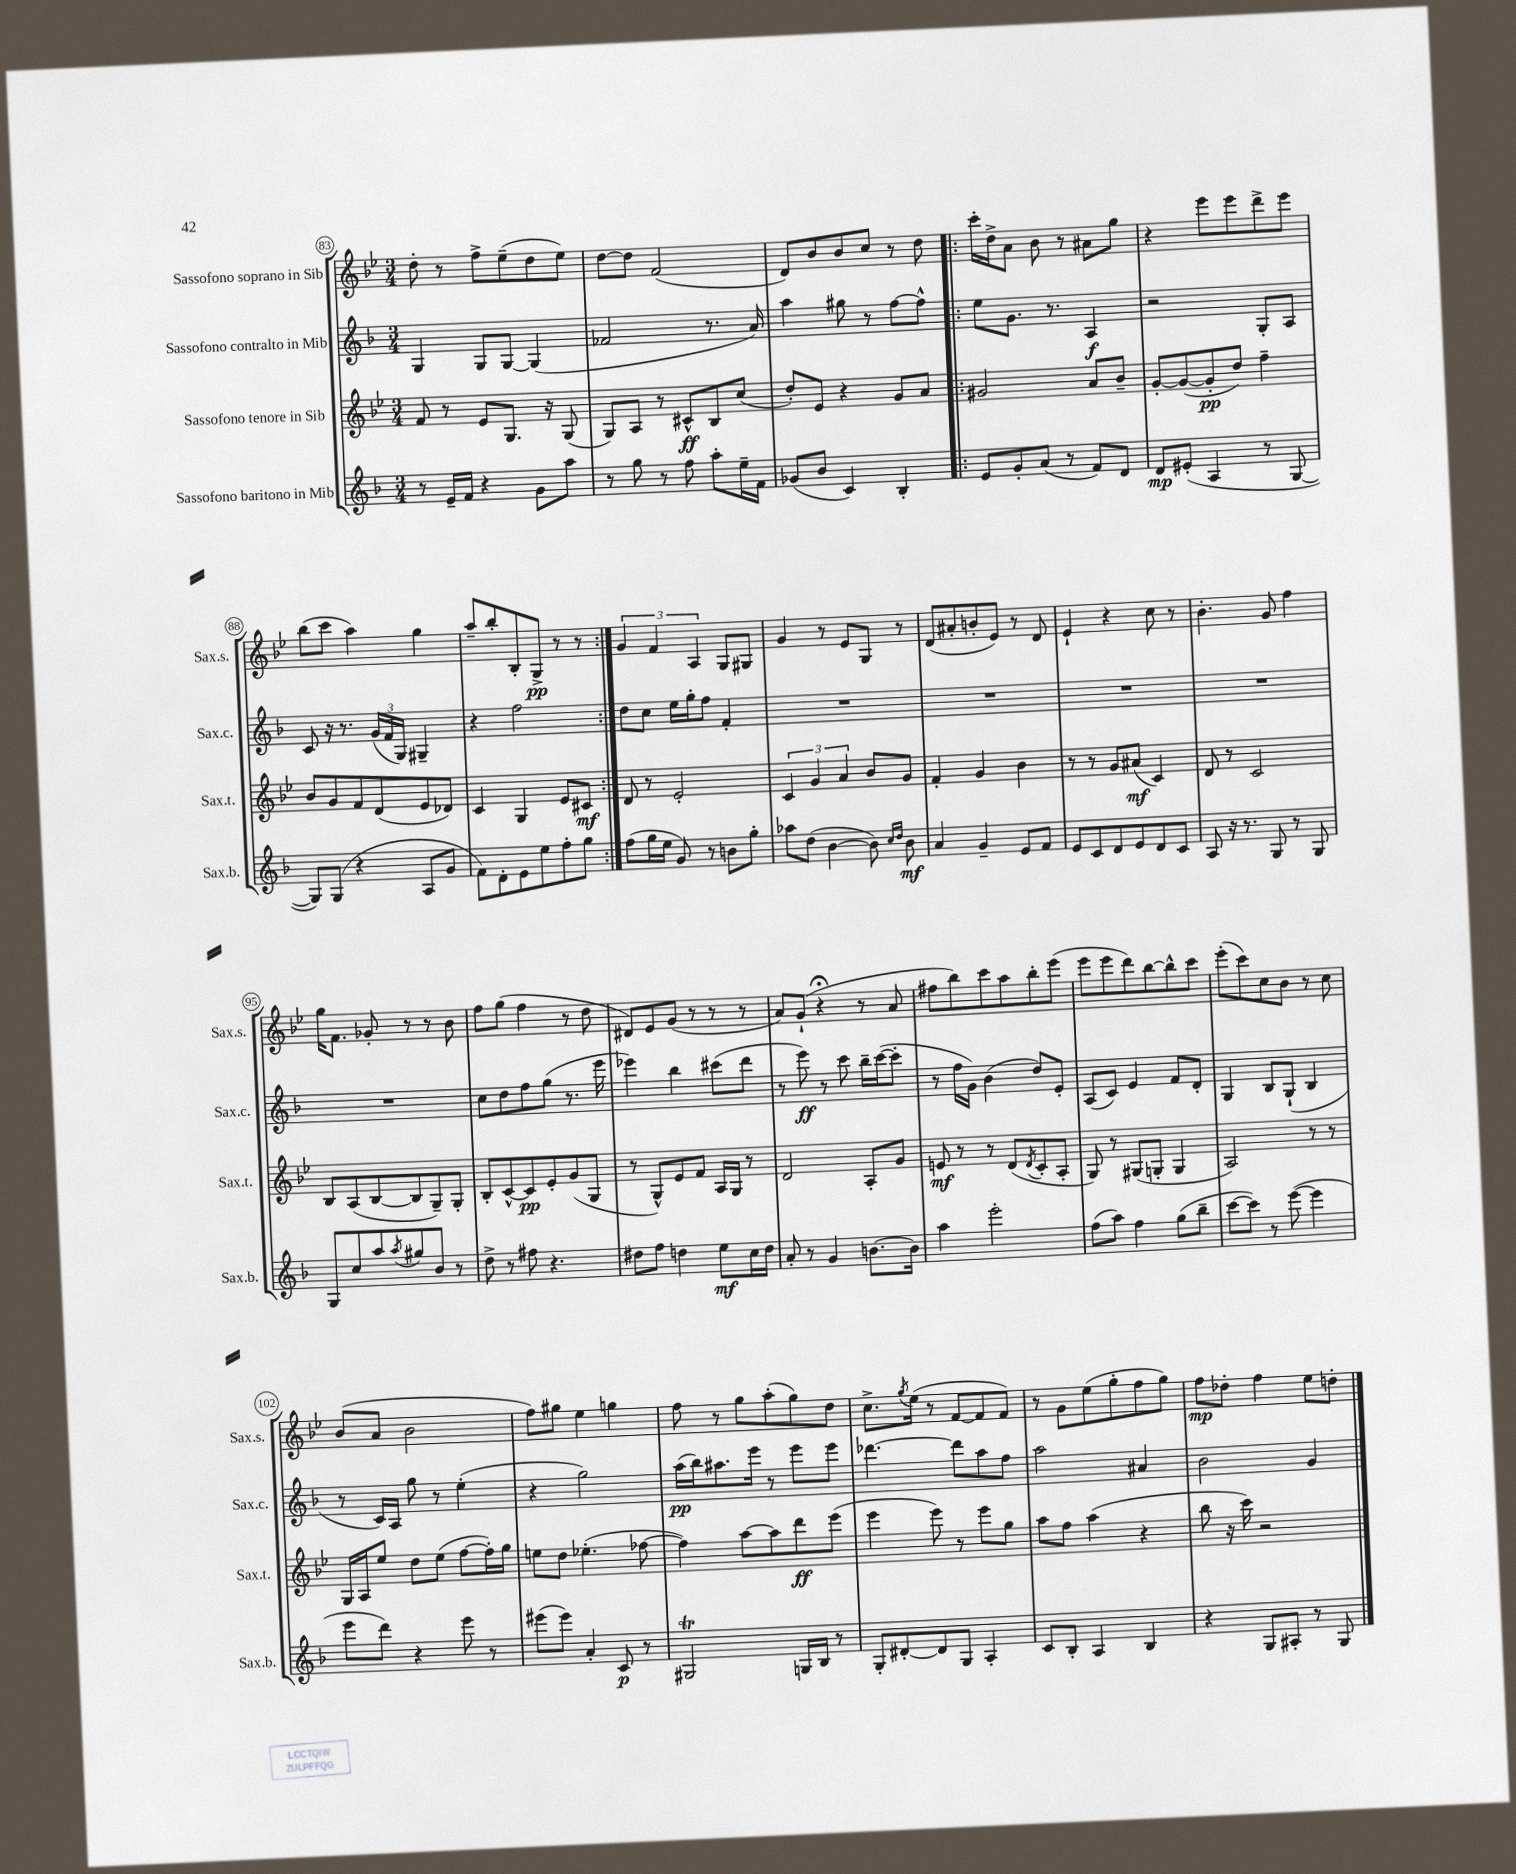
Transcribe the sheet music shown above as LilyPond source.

<<
\new StaffGroup <<
\new Staff = "s0" \with { instrumentName = "Sassofono soprano in Sib" shortInstrumentName = "Sax.s." } {
    \clef treble \key bes \major \numericTimeSignature \time 3/4
    d''8-. r8 f''8-> ees''8--( d''8 ees''8) |
    d''8~ d''8 f'2( |
    d'8) bes'8 bes'8 c''8 r8 d''8 |
    \repeat volta 2 { c'''16-. d''16-> a'8 bes'8 r8 ais'8 g''8 |
    r4 ees'''8 ees'''8 d'''8-> ees'''8 |
    bes''8( c'''8 a''4) g''4 |
    a''8-- bes''8-. bes8-. g8->\pp r8 r8 | }
    \tuplet 3/2 { g'4 f'4 a4 } g8 gis8 |
    g'4 r8 ees'8 g8 r8 |
    d'8( ais'8-. b'8-. ees'8) r8 d'8 |
    ees'4-! r4 c''8 r8 |
    bes'4.-. g'8 f''4 |
    g''16 f'8. ges'8-. r8 r8 bes'8 |
    f''8 g''8( f''4 r8 d''8 |
    dis'8) ees'8 g'8( r8 r8 r8 |
    a'8) g'8-!( r4\fermata r8 a'8 |
    fis''8 bes''8) c'''8 a''8 bes''8-. ees'''8( |
    ees'''8 ees'''8 d'''8) bes''8~ bes''8-^ c'''8 |
    ees'''8-.( c'''8) c''8 bes'8 r8 c''8 |
    bes'8( a'8 bes'2 |
    f''8) gis''8 ees''4 g''4 |
    f''8 r8 g''8 a''8-.( g''8) d''8 |
    c''8.-> \acciaccatura { g''8 } ees''16( r8 f'8~ f'8 f'8) |
    r8 g'8 ees''8( g''8-. f''8 g''8) |
    f''8\mp des''8-. f''4 ees''8 d''8-. \bar "|." |
}
\new Staff = "s1" \with { instrumentName = "Sassofono contralto in Mib" shortInstrumentName = "Sax.c." } {
    \clef treble \key f \major \numericTimeSignature \time 3/4
    g4 g8 g8~ g4( |
    fes'2 r8. a'16) |
    a''4 gis''8 r8 f''8~ f''8-^ |
    \repeat volta 2 { e''8 g'8. r8. a4\f |
    r2 g8-. a8 |
    c'8 r16 r8. \tuplet 3/2 { g'16( f'16 g16) } gis4-- |
    r4 f''2 | }
    d''8 c''8 e''16 g''16-. f''8 f'4-. |
    R2. |
    R2. |
    R2. |
    R2. |
    R2. |
    c''8 d''8 f''8 g''8( r8. e'''16 |
    ees'''4) bes''4 cis'''8( d'''8 |
    r8 e'''8\ff) r8 c'''8 bes''16-- c'''16~( c'''8-. |
    r8 f''16 g'16) bes'4( d''8) e'8-. |
    a8( c'8) e'4 f'8 d'8-. |
    g4 bes8 g8-!( bes4 |
    r8 c'16) a16 g''8 r8 e''4-.( |
    r4 g''2) |
    a''16\pp( bes''16) ais''8. e'''16 r8 e'''8 e'''8 |
    des'''4.~ des'''8 a''8 f''8 |
    a''2 ais'4 |
    bes'2 g'4 \bar "|." |
}
\new Staff = "s2" \with { instrumentName = "Sassofono tenore in Sib" shortInstrumentName = "Sax.t." } {
    \clef treble \key bes \major \numericTimeSignature \time 3/4
    f'8 r8 ees'8 g8. r16 g8( |
    g8) a8 r8 cis'8-^\ff bes8 c''8( |
    d''8-.) ees'8 r4 g'8 a'8 |
    \repeat volta 2 { gis'2 a'8 bes'8-- |
    g'8~-. g'8~( g'8-.\pp d''8) f''4-- |
    bes'8 g'8 f'8 d'8( ees'8 des'8) |
    c'4 g4 ees'8 cis'8\mf | }
    d'8 r8 ees'2-. |
    \tuplet 3/2 { c'4 g'4 a'4 } bes'8 g'8 |
    f'4-. g'4 bes'4 |
    r8 r8 g'8 ais'8\mf( c'4) |
    d'8 r8 c'2 |
    bes8 a8( bes8~ bes8 g8--) g8-. |
    bes8-. c'8~-^ c'8\pp ees'8-. g'8( g8 |
    r8 g8-^) ees'8 f'8 a16 g16 r8 |
    d'2 a8-. g'8 |
    e'8\mf r8 r8 d'8( \acciaccatura { d'8 } c'8-. a8-. |
    g8) r8 gis8( g8-. g4 |
    a2) r8 r8 |
    g16 a16 ees''8 d''8 ees''8( f''8~ f''16-.) g''16 |
    e''8 d''8 ees''4.-.( fes''8~ |
    fes''4) a''8~ a''8 d'''8\ff ees'''8( |
    ees'''4 ees'''8) r8 ees'''8 g''8 |
    a''8 f''8 a''4( r4 |
    bes''8 r16 c'''16) r2 \bar "|." |
}
\new Staff = "s3" \with { instrumentName = "Sassofono baritono in Mib" shortInstrumentName = "Sax.b." } {
    \clef treble \key f \major \numericTimeSignature \time 3/4
    r8 e'16-- f'16 r4 g'8 a''8 |
    r8 g''8 r8 f''8 a''8-. e''16-- f'16 |
    ges'8( bes'8 c'4) bes4-. |
    \repeat volta 2 { e'8 g'8-. a'8( r8 f'8) d'8 |
    d'8\mp eis'8-.( a4 r8 g8~ |
    g8) g8( r4 a8 g'8 |
    f'8) d'8-. e'8 e''8 f''8-. g''8 | }
    f''8( g''16 e''16 g'8) r8 b'8 g''8-. |
    aes''8 d''8( bes'4~ bes'8) \grace { c''16 d''16 } bes'8\mf |
    a'4 g'4-- e'8 f'8 |
    e'8 c'8 d'8 e'8 d'8 c'8 |
    a8 r16 r8. g8 r8 g8 |
    g8 c''8 a''8 \acciaccatura { a''8 } gis''8 bes'8 r8 |
    d''8-> r8 fis''8 r4. |
    dis''8 f''8 d''4 e''8\mf c''16 d''16 |
    a'8-. r8 g'4 b'8.~ b'16 |
    a''4 e'''2-. |
    f''8( a''8) f''4 g''8( bes''8-- |
    c'''8~ c'''8) r8 e'''8~( e'''4 |
    e'''8 d'''8) r4 e'''8 r8 |
    eis'''8( eis'''8) a'4-. c'8\p r8 |
    gis2\trill g16 bes16 r8 |
    g8-. dis'8~-. dis'8 g8 a4-. |
    c'8 bes8-. a4 bes4 |
    r4 g8 ais8-. r8 g8 \bar "|." |
}
>>
>>
\layout { \context { \Score currentBarNumber = #83 \override BarNumber.stencil = #(make-stencil-circler 0.1 0.3 ly:text-interface::print) } }
